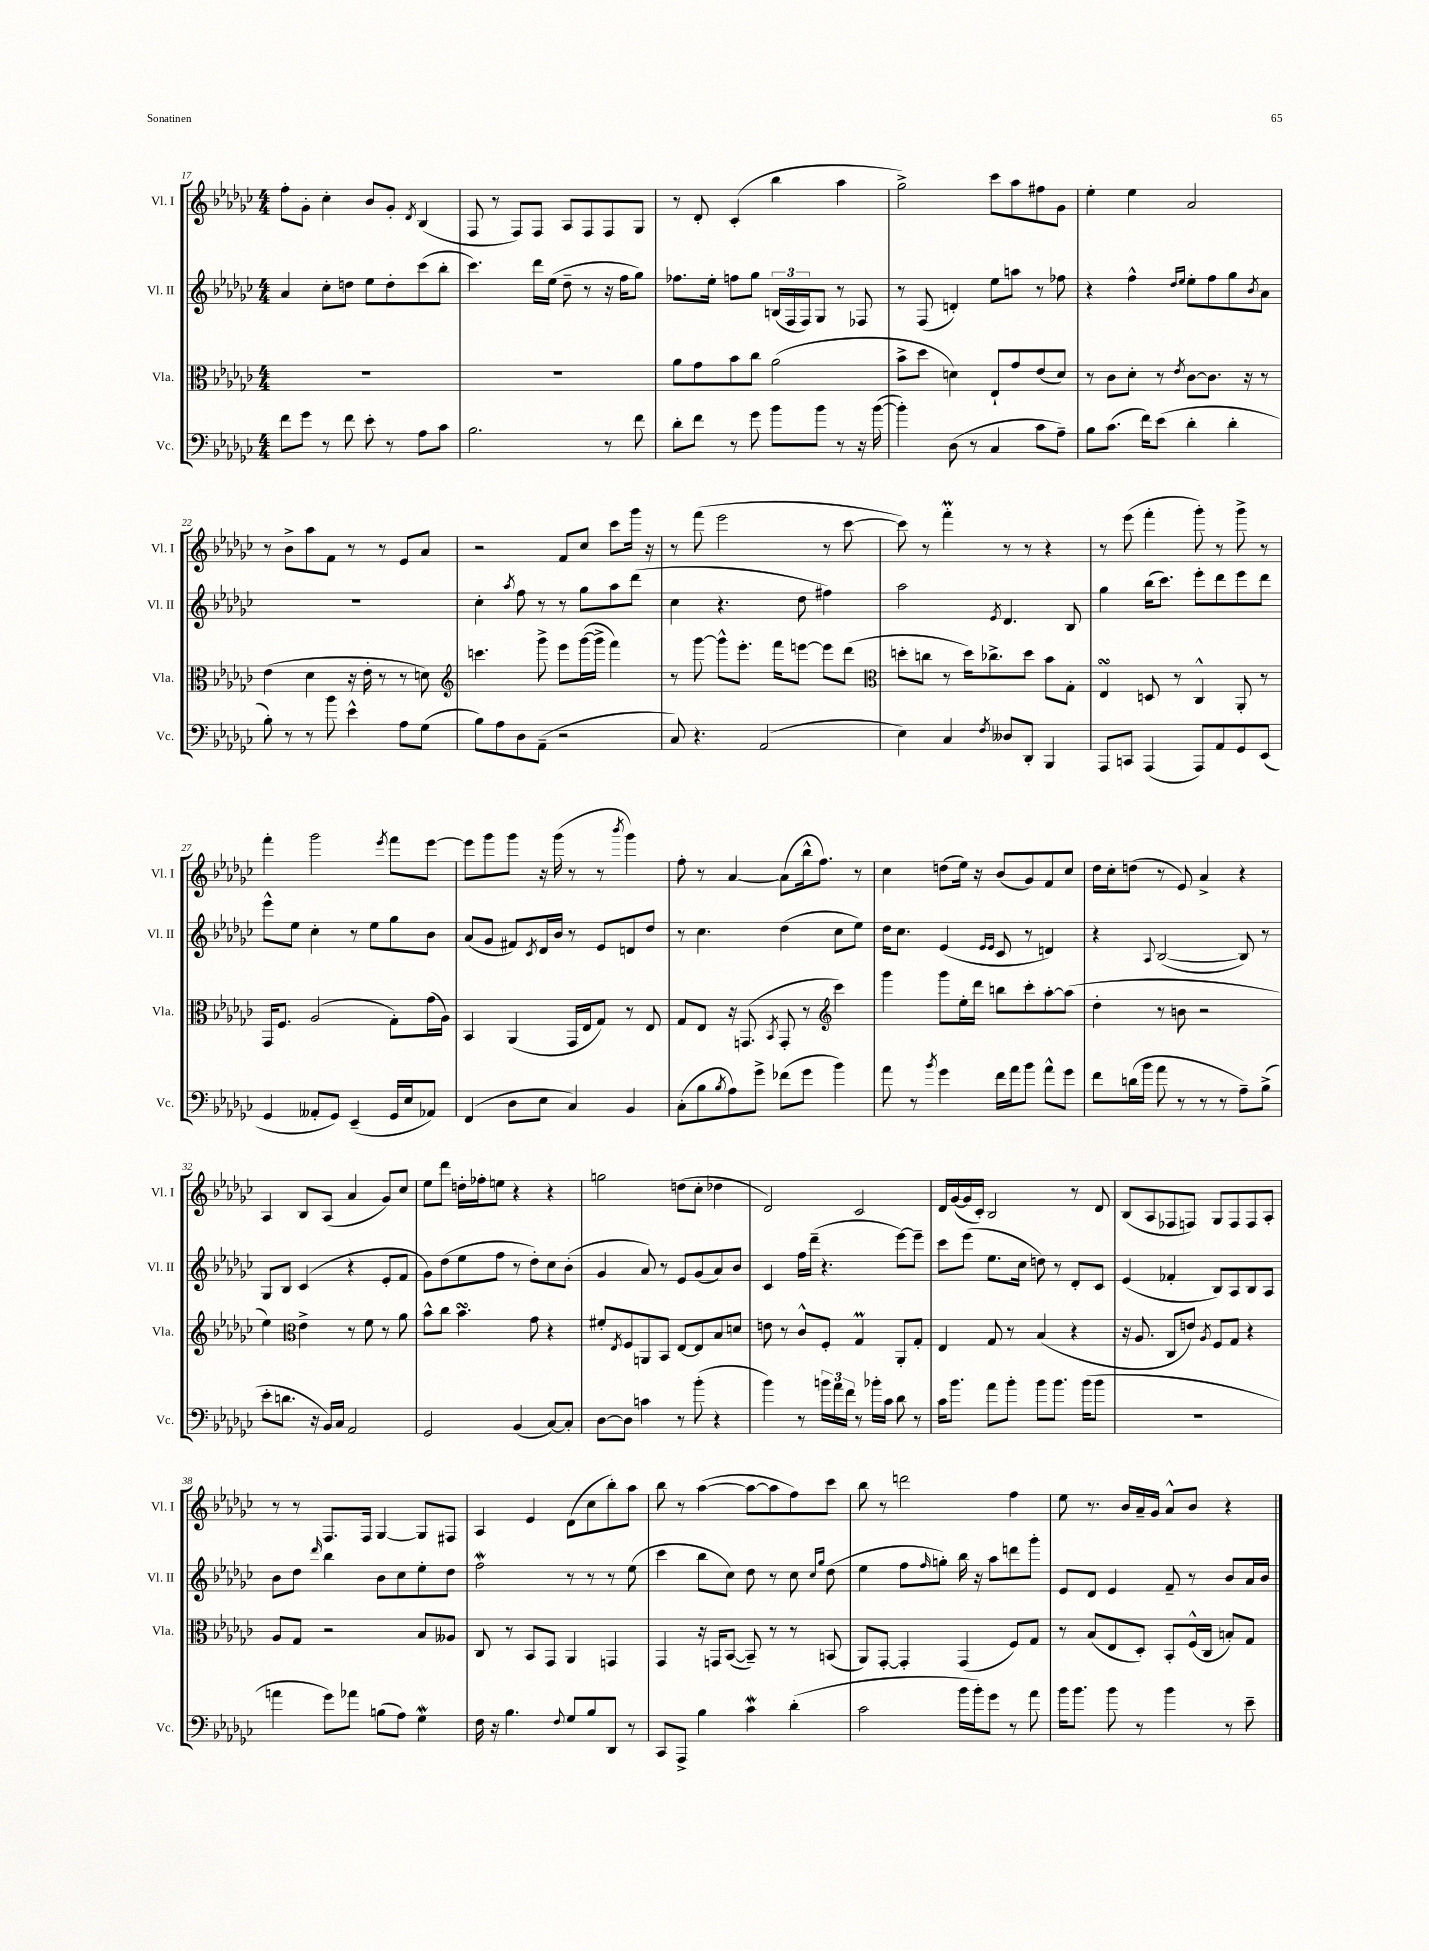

**kern	**kern	**kern	**kern
*staff4	*staff3	*staff2	*staff1
*clefF4	*clefC3	*clefG2	*clefG2
*k[b-e-a-d-g-c-]	*k[b-e-a-d-g-c-]	*k[b-e-a-d-g-c-]	*k[b-e-a-d-g-c-]
*M4/4	*M4/4	*M4/4	*M4/4
8f	1r	4a-	8ff'
8g-	.	.	8g-'
8r	.	8cc-'	4cc-'
8f	.	8dd	.
8e-'	.	8ee-	8b-
8r	.	8dd'	8g-'
.	.	.	8qd-
8A-	.	(8ccc-	(4B-
8c-	.	8bb-'	.
=	=	=	=
2.B-	1r	4.ccc-)	8F
.	.	.	8r
.	.	.	8F)
.	.	16ddd-	8F
.	.	(16ee-	.
.	.	8dd-~	8A-
.	.	8r	8F
8r	.	16r	8F
.	.	16ff	.
8f	.	8gg-)	8G-
=	=	=	=
8d-'	8a-	8.ff-	8r
8f	8g-	.	8d-'
.	.	16ee-'	.
8r	8b-	8ff	(4c-'
8g-	8cc-	8gg-	.
8b-	(2a-	(24B	4bb-
.	.	24F	.
.	.	24F)	.
8b-	.	8G-	.
8r	.	8r	4aa-
16r	.	8F-	.
([16b-	.	.	.
=	=	=	=
4b-'])	8b-^	8r	2gg-^)
.	8dd-	(8F	.
(8D-	4d)	4d')	.
8r	.	.	.
4C-	8E-`	8ee-	8ccc-
.	8g-	8aa	8aa-
8c-	(8e-	8r	8ff#
8A-~)	8d)	8ff-	8g-
=	=	=	=
8B-	8r	4r	4ee-'
(8.c-	8c-	.	.
.	8d-'	4ff^^	4ee-
16f)	.	.	.
(8e-	8r	.	.
.	.	16qqdd-	.
.	8qe-	16qqee-	.
4d-'	[8c-	8ee-'	2a-
.	8.c-]	8ff	.
4d-'	.	8gg-	.
.	16r	.	.
.	.	8qb-	.
.	8r	8a-	.
=	=	=	=
8B-')	(4e-	1r	8r
8r	.	.	8b-^
8r	4d-	.	8aa-
8b-	.	.	8f
4e-^^	16r	.	8r
.	16e-'	.	.
.	8r	.	8r
8A-	8r	.	8e-
(8G-	8d)	.	8a-
=	=	=	=
*	*clefG2	*	*
8B-)	4.ccc	4cc-'	2r
8A-	.	.	.
.	.	8qaa-	.
8D-	.	8ff	.
(8AA-~	8ggg-^	8r	.
2r	8eee-	8r	8f
.	([16ggg-	8gg-	8cc-
.	16ggg-^]	.	.
.	4fff)	8aa-	8ccc-
.	.	(8ddd-	16ggg-
.	.	.	16r
=	=	=	=
8C-)	8r	4cc-	8r
4.r	[8ggg-	.	(8fff
.	8ggg-^^]	4.r	2eee-
.	8.eee-'	.	.
(2AA-	.	.	.
.	16fff	.	.
.	[8eee	8dd-	.
.	8eee]	4ff#)	8r
.	(8ddd-	.	[8ccc-
=	=	=	=
*	*clefC3	*	*
4E-)	8dd'	2aa-	8ccc-])
.	8cc	.	8r
4C-	8r	.	4fff'
.	16dd)	.	.
.	8.cc-^	.	.
8qF	.	8qe-	.
8D--	.	4.d-	8r
8DD-'	8dd	.	8r
4BBB-	8b-	.	4r
.	8G-'	8B-	.
=	=	=	=
8AAA-	4E-	4gg-	8r
8CC	.	.	(8eee-
(4AAA-	8D	(16bb-	4fff'
.	.	8.ccc-)	.
.	8r	.	.
8AAA-)	4C-^^	8eee-'	8ggg-')
8AA-	.	8ddd-	8r
8GG-	8AA-'	8eee-	8ggg-^
(8EE-	8r	8ddd-	8r
=	=	=	=
4GG-	16GG-	8eee-^^	4fff'
.	8.F	.	.
.	.	8ee-	.
8AA--'	(2A-	4cc-'	2ggg-
8GG-)	.	.	.
(4EE-~	.	8r	.
.	.	8ee-	.
.	.	.	8qeee-
16GG-	8G-')	8gg-	8fff
16E-	.	.	.
8AA-)	(16g-	8b-	[8eee-
.	16A-)	.	.
=	=	=	=
(4FF	4BB-	(8a-	8eee-]
.	.	8g-	8ggg-
8D-	(4AA-	8f#)	8ggg-
.	.	8qc-	.
8E-	.	16d-	16r
.	.	16b-	(16ggg-
4C-)	16GG-	8r	8r
.	16E-	.	.
.	8G-)	8e-	8r
.	.	.	8qbbb-
4BB-	8r	8d	4ggg-)
.	8E-	8dd-	.
=	=	=	=
(8C-'	8G-	8r	8ff'
8B-	8E-	4.cc-	8r
8qB-	.	.	.
8A-)	16r	.	[4a-
.	(8.GG	.	.
8g-^	.	.	.
.	8qBB-	.	.
(8f-	8GG'	(4dd-	(8a-]
8g-	8r	.	16bb-^^
.	.	.	8.ff)
*	*clefG2	*	*
4b-)	4ccc-)	8cc-	.
.	.	8ee-)	8r
=	=	=	=
8a-	4ggg-	16dd-	4cc-
.	.	8.cc-	.
8r	.	.	.
8qb-	.	.	.
4g-	8ggg-	(4e-	(8dd
.	16ee-'	.	16ee-)
.	16ddd-	.	16r
.	.	16qqe-	.
.	.	16qqe-	.
16f	8bb	8c-	(8b-
16a-	.	.	.
8b-	8ccc-'	8r	8g-)
8a-^^	[8aa-'	4d)	8f
8g-	(8aa-]	.	8cc-
=	=	=	=
8f	4dd-'	4r	16dd-
.	.	.	16cc-'
(16d	.	.	(8dd
16b-	.	.	.
.	.	8qqA-	.
8a-	8r	([2B-	8r
8r	8b	.	8e-)
8r	2r	.	4a-^
8r	.	.	.
8A-~)	.	8B-])	4r
(8B-^	.	8r	.
=	=	=	=
8e-'	4ee-)	8G-	4A-
8.d	.	8B-	.
*	*clefC3	*	*
.	4e-^	(4c-	8B-
16r	.	.	.
16BB-)	.	.	(8A-
16C-	.	.	.
2AA-	8r	4r	4a-
.	8f	.	.
.	8r	8e-'	8g-)
.	8a-	8f	8cc-
=	=	=	=
2GG-	8b-^^	8g-)	8ee-
.	8cc-	(8dd-	8ddd-
.	4.b-	8ee-	16dd'
.	.	.	16ff-'
.	.	8ff	8ee
(4BB-	.	8r	4r
.	8g-	8dd-')	.
[8C-)	4r	8cc-	4r
8C-']	.	(8b-'	.
=	=	=	=
[8D-	8f#'	4g-	2gg
.	8qE-	.	.
8D-]	8F	.	.
4c	8AA	8a-)	.
.	8BB-	8r	.
8r	[8E-	8e-	(8dd
(8b-'	8E-]	(8g-	8cc-'
4r	8B-	8a-)	4dd-
.	8d	8b-	.
=	=	=	=
4b-)	8e	4c-	2d-)
.	8r	.	.
8r	8c-^^	16ff	.
.	.	(16ddd-~	.
24b	8F'	4.r	.
24a-	.	.	.
24f	.	.	.
8r	4G-	.	2c-
16b-'	.	.	.
16c-	.	.	.
8d-	8AA-'	[8eee-)	.
8r	8G-'	8eee-~]	.
=	=	=	=
16c-	4E-	8ccc-	16d-
8.b-	.	.	([16g-
.	.	(8eee-	16g-]
.	.	.	16c-')
8a-	8G-	8.ee-	2B-
8b-'	8r	.	.
.	.	16cc-	.
8b-	(4B-	8dd)	.
8.b-	.	8r	.
.	4r	8d-'	8r
(16b-	.	.	.
8b-	.	8c-	8d-
=	=	=	=
1r	16r	(4e-	(8B-
.	8.A-	.	.
.	.	.	8A-
.	8C-	4f-'	8F-
.	8e)	.	8F)
.	8qA-	.	.
.	8F	8B-)	8G-
.	8G-	8A-	8F
.	4r	8B-	8F
.	.	8A-	8A-'
=	=	=	=
4a	8A-	8b-	8r
.	8G-	8dd-	8r
.	.	16qqddd-	.
8g-)	2r	4bb-	8.F
8a-	.	.	.
.	.	.	16F
(8B	.	8b-	[4G-
8A-)	.	8cc-	.
4G-	8B-	8ee-'	8G-]
.	8A--	8dd-	8F#
=	=	=	=
16F	8C-	2ff	4A-
16r	.	.	.
4.B-	8r	.	.
.	8BB-	.	4e-
.	8GG-	.	.
8qqF	.	.	.
8G-	4AA-	8r	(8d-
8B-	.	8r	8cc-
8DD-	4GG	8r	8bb-')
8r	.	(8ee-	8aa-
=	=	=	=
8CC-	4GG-	4ccc-	8bb-
8AAA-^	.	.	8r
4B-	16r	8bb-	([4aa-
.	16GG	.	.
.	([8BB-	8cc-)	.
4c-	8BB-~])	8dd-	8aa-_
.	8r	8r	8aa-]
(4d-'	8r	8cc-	8ff)
.	.	16qqcc-	.
.	.	16qqgg-	.
.	(8BB	(8dd-	8ccc-
=	=	=	=
2c-	8AA-)	4ee-	8bb-
.	[8GG-'	.	8r
.	4GG-']	8ff	2ddd
.	.	16qqff	.
.	.	8gg')	.
16b-	(4GG-	16bb-	.
16b-')	.	16r	.
8g-	.	8aa-	.
8r	8F)	8ddd	4ff
8a-	8G-	8ggg-'	.
=	=	=	=
16b-	8r	8e-	8ee-
8.b-	.	.	.
.	(8B-	8d-	8.r
8b-	8E-	4e-	.
.	.	.	16b-
8r	8D-')	.	16a-~
.	.	.	16g-
4b-	8BB-'	8f~	8a-^^
.	(16F^^	8r	8b-
.	16C-	.	.
8r	8B')	8b-	4r
8e-~	8G-	16a-	.
.	.	16b-	.
==	==	==	==
*-	*-	*-	*-
